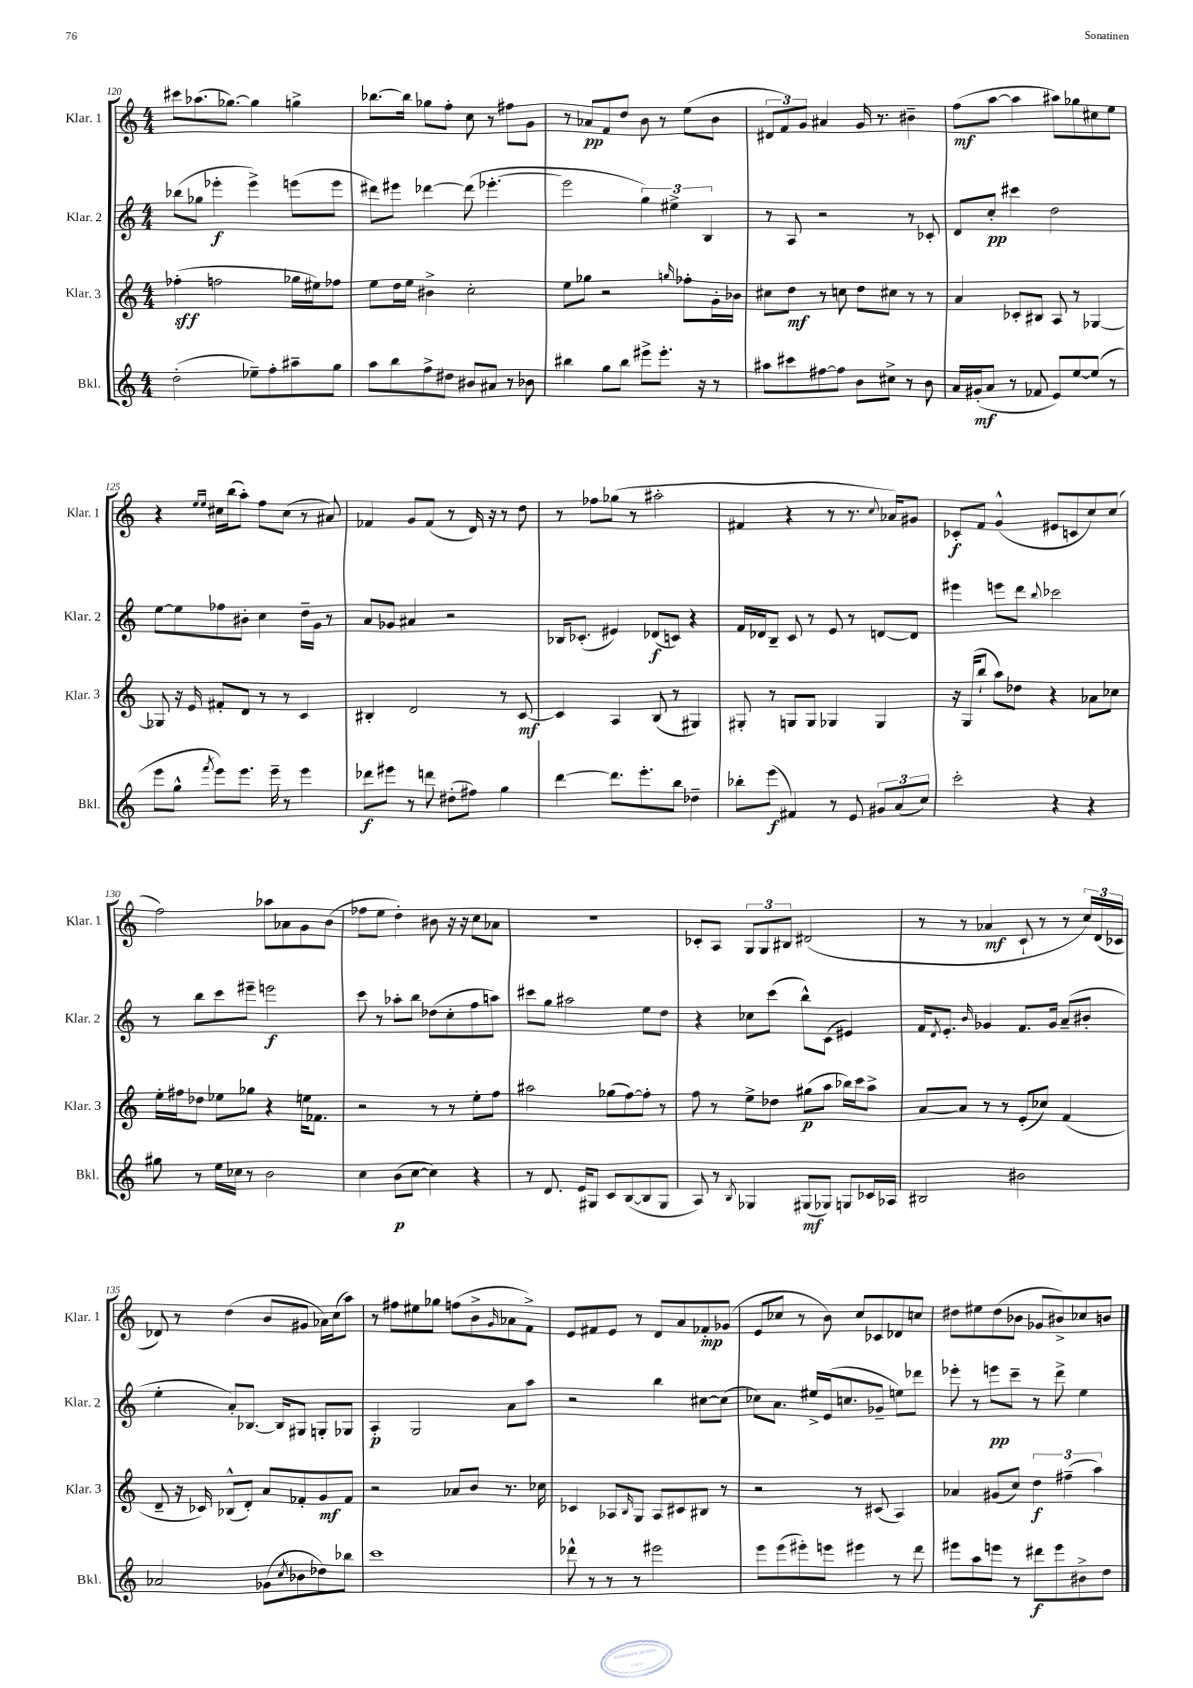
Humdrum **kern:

**kern	**kern	**kern	**kern
*staff4	*staff3	*staff2	*staff1
*clefG2	*clefG2	*clefG2	*clefG2
*k[]	*k[]	*k[]	*k[]
*M4/4	*M4/4	*M4/4	*M4/4
(2dd'	(4ff-'	(8bb-	8ccc#
.	.	8gg-	(8.aa-
.	2ff	4eee-'	.
.	.	.	[8.gg-)
8ee-~)	.	4eee-^)	4gg-]
8ff'	.	.	.
8aa#~	16gg-	(8eee	4gg^
.	16ee#)	.	.
8gg	8ff-	8eee	.
=	=	=	=
8aa	8ee	8ddd#)	[8.bb-
8bb	16dd	8eee#	.
.	16ee	.	16bb-]
8ff^	4b#^	[4ddd-	8gg-
8dd#	.	.	8ff'
8b#	2cc'	(8ddd-]	8cc
8a#	.	[4.eee-'	8r
8r	.	.	8ff#
8b-	.	.	8g
=	=	=	=
4bb#	8ee	2eee-]	8r
.	8gg-	.	8a-
8gg	2r	.	8f
8bb#	.	.	8dd
8eee#^	.	6gg)	8b
8.eee#'	.	.	8r
.	.	6ee#^	.
.	16qqgg	.	.
.	8ff-'	.	(8ee
16r	.	.	.
.	.	6B	.
8r	16g'	.	8b
.	16b-	.	.
=	=	=	=
8aa#	8cc#	8r	12d#
.	.	.	12f)
8ccc#	8dd	8A	.
.	.	.	12g
[8ff#	8r	2r	4a#
8ff#]	8cc	.	.
8b	8dd	.	16g
.	.	.	8.r
8cc#^	8cc#	.	.
8r	8r	8r	4b#~
8b	8r	8c-'	.
=	=	=	=
16a	4a	8d	(8ff
(16g#'	.	.	.
8a	.	8cc'	[8aa
8r	8c-'	4ccc#	4aa]
8f-	8B#	.	.
8e)	8A	2dd	8aa#)
[8ee	8r	.	8gg-
(8ee]	[4G-	.	8cc#
8r	.	.	8ee
=	=	=	=
8eee	8G-]	[8ee	4r
8gg^^	16r	8ee]	.
.	16e	.	.
.	.	.	16qqee
8qfff	.	.	16qqee
8eee)	8f#'	8ff-	16cc#
.	.	.	(16bb
8.eee	8d	8b#'	8aa')
.	8r	4cc	8ff
16eee~	.	.	.
8r	8r	.	(8cc#
4eee	4c	16dd~	8r
.	.	16g	.
.	.	8r	8a#)
=	=	=	=
8ddd-	4B#'	8a	4f-
8eee#	.	8g-	.
8r	2d	4a#	8g
8ddd	.	.	(8f-
(8dd#'	.	2r	8r
8ff#)	.	.	16d)
.	.	.	16r
4gg	8r	.	8r
.	[8c	.	8dd
=	=	=	=
[4ddd	4c]	16B-	8r
.	.	(8.c-'	.
.	.	.	8ff-
8.ddd]	4A	4e#)	(8gg-
.	.	.	8r
8.eee'	.	.	.
.	(8B	(8d-	2aa#'
8bb	8r	8c)	.
4dd-~	4G#)	4r	.
=	=	=	=
8bb-'	8G#'	16f	4f#
.	.	16d-	.
(8eee	8r	8B~	.
4f#)	8G	8c	4r
.	8G	8r	.
8r	4G-	8e	8r
8e	.	8r	8.r
12g#	4G-	[8d	.
.	.	.	8qqcc
.	.	.	16a-)
(12a	.	.	.
.	.	8d]	8g#
12cc)	.	.	.
=	=	=	=
2ccc'	16r	4eee#	8c-'
.	(16G	.	.
.	8bb`	.	8f
.	8aa)	8eee	(4g^^
.	8dd-	8ddd	.
.	.	8qqbb	.
4r	4r	2ccc-	8e#
.	.	.	8c
4r	8a-	.	8cc)
.	8cc-	.	(8cc
=	=	=	=
8gg#	16ee'	8r	2ff)
.	16ff#	.	.
8r	8dd-	8bb	.
16ee	8ee-	8ccc	.
16cc-	.	.	.
8r	8gg-	8eee#~	.
2b	4r	2eee	8aa-
.	.	.	8a-
.	16ee	.	8g
.	8.f-	.	.
.	.	.	(8b
=	=	=	=
4cc	2r	8ccc	8ff-
.	.	8r	8ee
(8b	.	8aa-'	4dd')
[8cc	.	8bb	.
4cc])	8r	(8dd-	8b#
.	8r	8cc'	16r
.	.	.	16r
4r	8ee'	8ff	8cc
.	8ff	8aa)	8a-
=	=	=	=
8r	2aa#	8ccc#	1r
8.d	.	8gg	.
.	.	2aa#	.
16e	.	.	.
8G#	.	.	.
8c	(8gg-	.	.
([8B	[8ff)	.	.
8B]	8ff']	8ee	.
8G#	8r	8dd	.
=	=	=	=
8A)	8ff	4r	8c-'
8r	8r	.	8A
8qB	.	.	.
4G-	8ee^	8cc-	12G
.	.	.	12G
.	8dd-	(8ccc	.
.	.	.	12B#
(8G#	(8gg#	8bb^^)	(2d#
8G-)	8aa	(8c	.
8G	16bb-)	4e#)	.
.	16ccc	.	.
16c-	8aa^	.	.
16A-	.	.	.
=	=	=	=
2B#	[8a	16f	8r
.	.	8qd	.
.	.	8.e'	.
.	8a]	.	8r
.	.	16qqb	.
.	8r	4g-	4a-
.	8r	.	.
2b#	(8e'	8.f	8c`
.	8cc-)	.	8r
.	.	16g-	.
.	(4f	(8a~	8r
.	.	8b#'	24cc)
.	.	.	(24d
.	.	.	24c-
=	=	=	=
2a-	8d~	4ee'	8d-)
.	16r	.	8r
.	16c-)	.	.
.	(8B-^^	8a')	(4dd
.	8d')	[8.B-	.
(8g-	8a	.	8b
.	.	16B-]	.
8qcc	.	.	.
8b-	8f-'	8G#	8g#
8dd-)	8g	8G'	16a-)
.	.	.	(16cc
8bb-	8f-	8G-	8aa)
=	=	=	=
1ccc	2r	4A'	8r
.	.	.	8ff#
.	.	2G	8ee#
.	.	.	8gg-
.	8a-	.	(8ff
.	8b	.	8b^
.	.	.	16qqg
.	8.r	8a	8a-
.	.	8aa	8f^)
.	16cc-	.	.
=	=	=	=
8ddd-^^	4c-	2r	8e
8r	.	.	8f#
8r	8A-	.	8e
.	16qqB	.	.
8r	8G	.	8r
2eee#	8A-	4bb	8d
.	8c#	.	8a
.	8B#	[8cc#	8f-'
.	8r	(8cc#]	(8g-
=	=	=	=
8eee	2r	8cc-)	8e
(8eee	.	8.a	8cc-
8eee#')	.	.	8r
.	.	16ee#^	.
8eee	.	(16e	8b)
.	.	8.cc	.
4eee#	8r	.	8cc-
.	(8c#	8g-~	8c-
8r	4A)	8ee)	8d-
8ddd	.	8ddd-	8cc
=	=	=	=
8eee#	4a-	8eee-'	8dd#
8aa	.	8r	8ee#
8eee	(8g#	8eee	(8dd#
8r	8cc)	8ccc~	8b-
8ddd#	6dd	8r	8g-
8eee	.	8ddd^	8b#^)
.	(6ff#~	.	.
8b#^	.	4ee	8cc-
.	6aa)	.	.
8dd	.	.	8b
==	==	==	==
*-	*-	*-	*-
